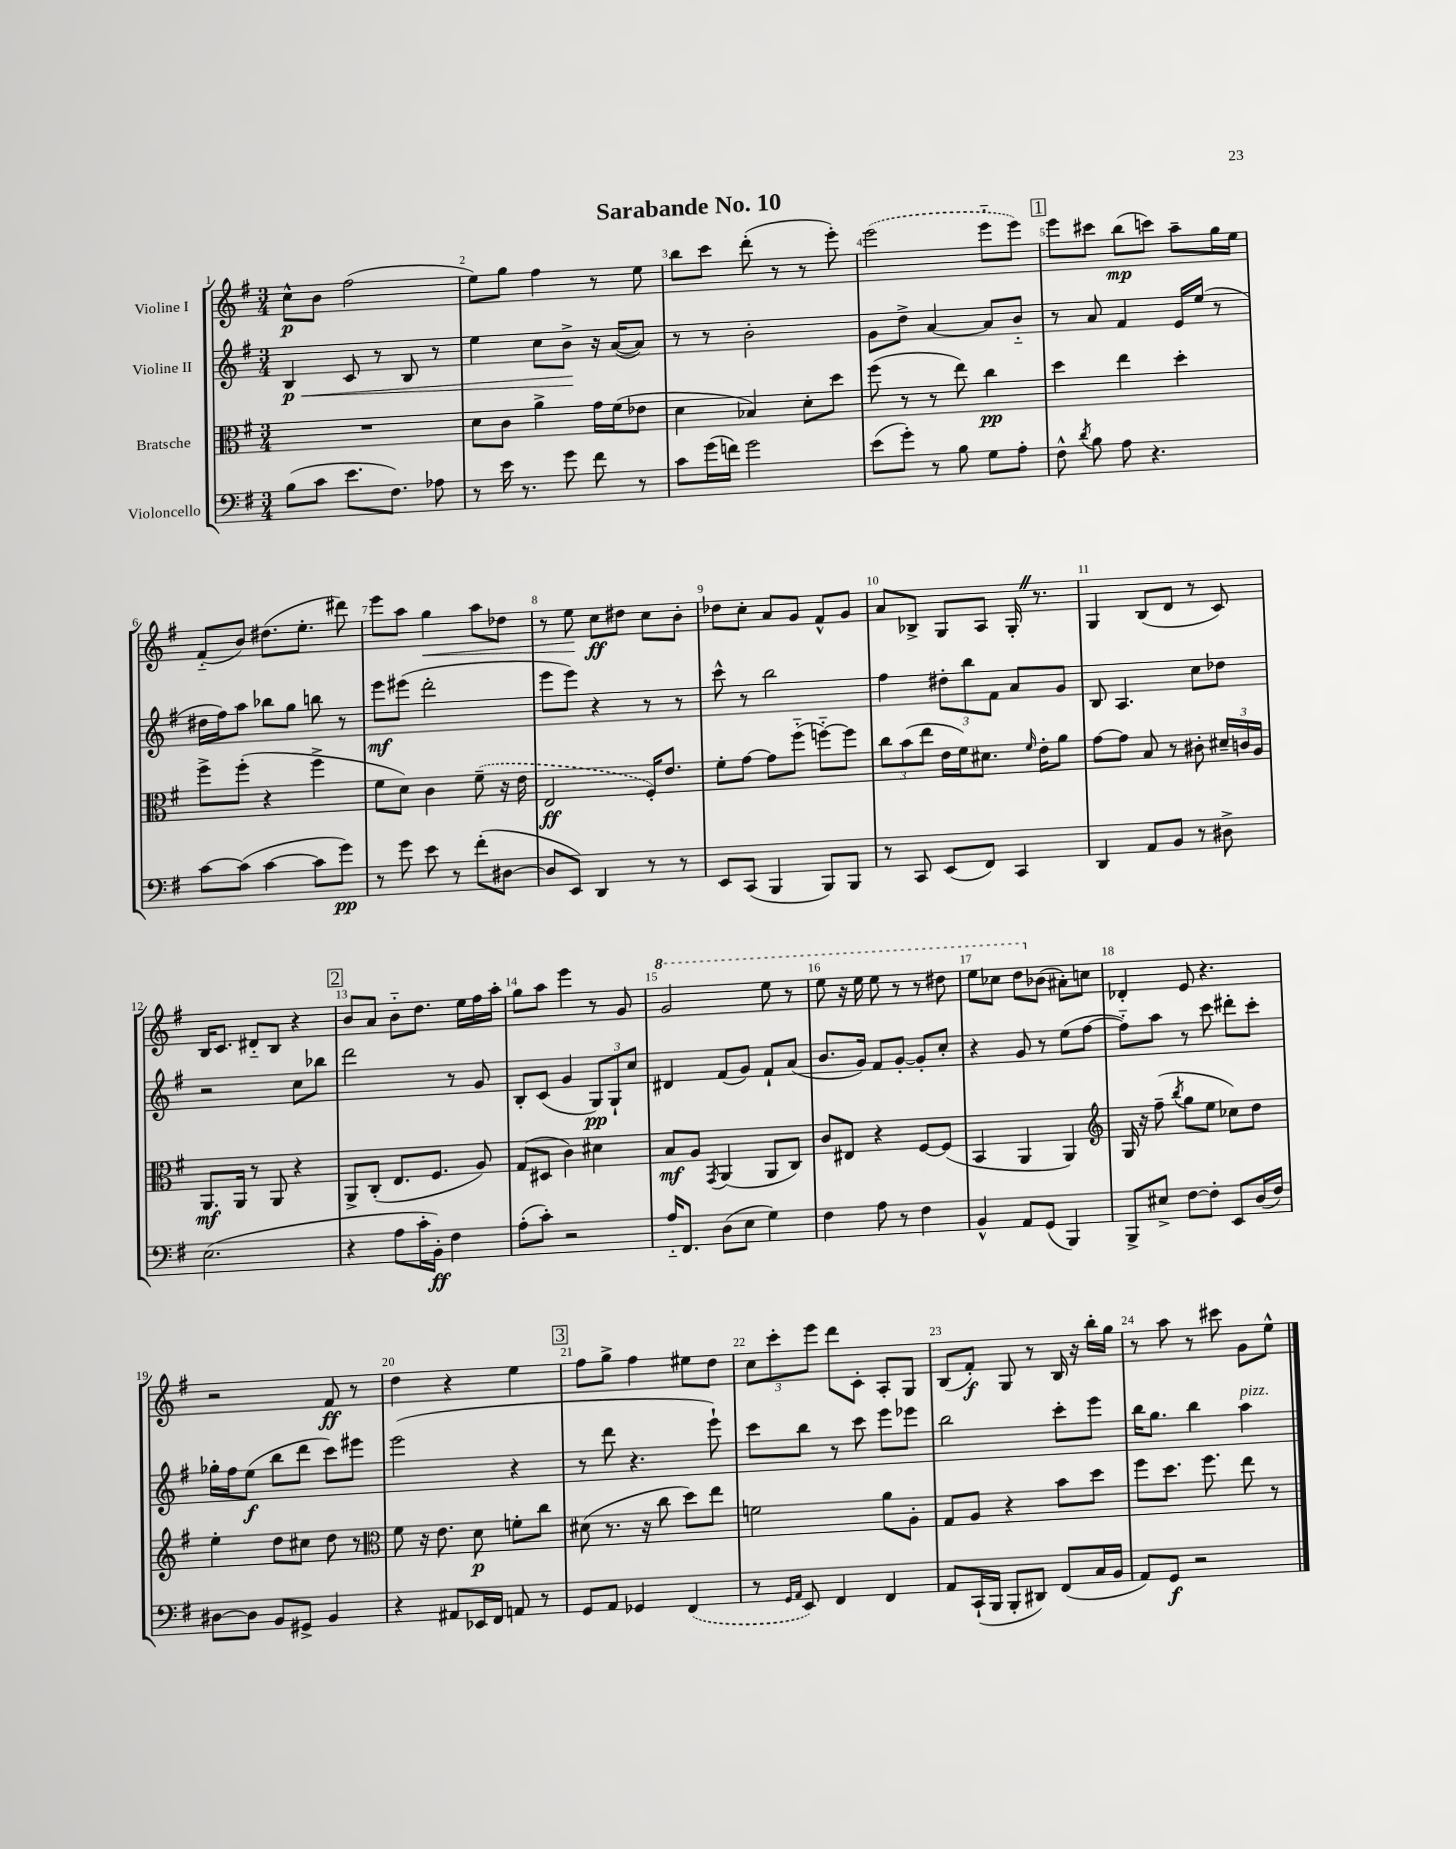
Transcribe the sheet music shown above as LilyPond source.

\header { title = "Sarabande No. 10" }
<<
\new StaffGroup <<
\new Staff = "s0" \with { instrumentName = "Violine I" } {
    \clef treble \key g \major \numericTimeSignature \time 3/4
    \autoBeamOff c''8[-^\p b'8] fis''2( |
    e''8[) g''8] fis''4 r8 e''8 |
    b''8[ c'''8] d'''8-.( r8 r8 e'''8-.) |
    \once \slurDashed e'''2( e'''8[-_ e'''8]) |
    \mark \markup { \box "1" } e'''8[ cis'''8] b''8[\mp( c'''8]) a''8[-- g''16 e''16] |
    fis'8[-_( b'8]) dis''8.[( e''8.]-. dis'''8) |
    e'''8[ a''8] g''4\< a''8[ des''8] |
    r8 e''8\! c''8[\ff dis''8] c''8[ b'8]-. |
    des''8[ c''8]-. a'8[ g'8] fis'8[-^ g'8] |
    a'8[ bes8]-> g8[ a8] g16-. \once \override BreathingSign.text = \markup { \musicglyph "scripts.caesura.straight" } \breathe r8. |
    g4 b8[( d'8] r8 c'8) |
    b16[ c'8.] dis'8[-_ b8] r4 |
    \mark \markup { \box "2" } b'8[ a'8] b'8[-_ d''8.] e''16[ fis''16 a''16]-. |
    g''8[ a''8] e'''4 r8 g'8 |
    \ottava #1 g''2 e'''8 r8 |
    e'''8 r16 e'''16 e'''8 r8 r8 dis'''8 |
    e'''8[ ces'''8] d'''8[ \ottava #0 bes'8]( ais'8[-.) c''!8] |
    des'4-. e'8 r4. |
    r2 fis'8\ff r8 |
    d''4 r4 e''4 |
    \mark \markup { \box "3" } fis''8[ g''8]-> fis''4 eis''8[ d''8] |
    \tuplet 3/2 { c''8[ c'''8-. e'''8] } d'''8[ c'8]-. a8[-. g8] |
    b8[( fis'8]-.\f) g8 r8 b16 r16 b''16[-. g''16] |
    r8 a''8 r8 cis'''8 g'8[ e''8]-^ \bar "|." |
}
\new Staff = "s1" \with { instrumentName = "Violine II" } {
    \clef treble \key g \major \numericTimeSignature \time 3/4
    \autoBeamOff b4\p\< c'8 r8 b8 r8 |
    e''4 c''8[ b'8]->\! r16 a'16[~( a'8]) |
    r8 r8 b'2-. |
    g'8[ d''8]-> a'4~ a'8[ b'8]-_ |
    \mark \markup { \box "1" } r8 a'8 fis'4 e'16[ e''16]( r8 |
    dis''16[ fis''16) a''8] bes''8[ g''8] b''8 r8 |
    e'''8[\mf eis'''8]( d'''2-. |
    e'''8[ e'''8]) r4 r8 r8 |
    c'''8-^ r8 b''2 |
    fis''4 \tuplet 3/2 { dis''8[-. b''8 fis'8] } a'8[ g'8] |
    b8 a4. c''8[ des''8] |
    r2 c''8[ bes''8] |
    \mark \markup { \box "2" } d'''2 r8 g'8 |
    b8[-. c'8]( g'4 \tuplet 3/2 { g8[\pp) g8-! c''8] } |
    dis'4 fis'8[( g'8]) fis'8[-! a'8]( |
    b'8.[ g'16]) fis'8[ g'8]~-. g'8[-. c''8]-. |
    r4 g'8 r8 e''8[( fis''8]~ |
    fis''8[-_) a''8] r8 c'''8 dis'''8[-. c'''8]-. |
    ges''16[-. fis''16 e''8]\f( b''8[ d'''8] c'''8[) eis'''8] |
    e'''2( r4 |
    \mark \markup { \box "3" } r8 d'''8 r4. e'''8-!) |
    c'''8[ b''8] r8 c'''8 e'''8[ ees'''8] |
    b''2 c'''8[-. e'''8] |
    b''16[ g''8.] b''4 a''4^\markup { \italic "pizz." } \bar "|." |
}
\new Staff = "s2" \with { instrumentName = "Bratsche" } {
    \clef alto \key g \major \numericTimeSignature \time 3/4
    \autoBeamOff R2. |
    d'8[ c'8] a'4-> g'16[ fis'16( ees'8] |
    d'4 bes4) d'8[-. d''8] |
    fis''8( r8 r8 e''8) c''4\pp |
    \mark \markup { \box "1" } d''4 e''4 d''4-. |
    fis''8[-> fis''8]-.( r4 fis''4-> |
    fis'8[ d'8]) c'4 \once \slurDashed fis'8--( r16 e'16 |
    e2\ff fis16[-.) e'8.] |
    fis'8[-. g'8]~ g'8[ fis''8]-_( f''8[~-_) f''8] |
    \tuplet 3/2 { c''8[ b'8( e''8] } e'16[ fis'16) dis'8.] \grace { fis'16 } e'16[-. a'8] |
    g'8[~ g'8] b8 r8 cis'8-. \tuplet 3/2 { dis'16[-- c'16 a16] } |
    a,8.[\mf a,16] r8 a,8 r4 |
    \mark \markup { \box "2" } a,8[-> c8]-.( e8.[ fis8.] a8) |
    g8[( dis8] c'4) dis'4 |
    b8[\mf a8] \acciaccatura { g,8 } a,4( a,8[ c8]) |
    c'8[ eis8] r4 fis8[~ fis8]( |
    b,4 a,4 a,4) |
    \clef treble g16 r16 fis''8--( \acciaccatura { b''8 } g''8[ e''8] ces''8[) d''8] |
    e''4-. d''8[ cis''8] d''8 r8 |
    \clef alto fis'8 r16 e'8. d'8\p f'8[-. c''8] |
    \mark \markup { \box "3" } dis'8( r8. r16 c''8 d''8[) e''8] |
    f'2 a'8[ a8]-. |
    g8[ a8] r4 b'8[ d''8] |
    fis''8[ d''8.] fis''8. e''8 r8 \bar "|." |
}
\new Staff = "s3" \with { instrumentName = "Violoncello" } {
    \clef bass \key g \major \numericTimeSignature \time 3/4
    \autoBeamOff b8[( c'8] e'8.[ fis8.]) aes8 |
    r8 e'16 r8. g'8 fis'8 r8 |
    c'8[ g'16( f'16]) g'2 |
    e'8[( g'8]-.) r8 b8 g8[ a8]-. |
    \mark \markup { \box "1" } fis8-^ \acciaccatura { d'8 } b8 a8 r4. |
    c'8[~ c'8]( c'4~ c'8[ g'8]\pp) |
    r8 g'8 e'8 r8 fis'8[-.( dis8]~ |
    dis8[ e,8]) d,4 r8 r8 |
    e,8[ c,8]( b,,4 b,,8[) b,,8] |
    r8 c,8 e,8[( fis,8]) c,4 |
    d,4 a,8[ b,8] r8 dis8-> |
    e2.( |
    \mark \markup { \box "2" } r4 a8[ c'16-. b,16]-.\ff) fis4 |
    a8[-.( c'8]-.) r2 |
    a16[-_ fis,8.] d8[( e8] g4) |
    fis4 a8 r8 fis4 |
    b,4-^ a,8[ g,8]( b,,4) |
    b,,8[-> eis8]-> fis8[~ fis8]-. e,8[ d16( fis16]) |
    dis8[~ dis8] b,8[ gis,8]-> b,4 |
    r4 ais,8[ ees,16 fis,16] a,8 r8 |
    \mark \markup { \box "3" } g,8[ a,8] ges,4 \once \slurDashed fis,4( |
    r8 \grace { g,16[ a,16] } e,8) fis,4 fis,4 |
    a,8[ c,16-!( b,,16] b,,8[-. dis,8]) fis,8[( c16 b,16] |
    a,8[) g,8]\f r2 \bar "|." |
}
>>
>>
\layout { \context { \Score \override BarNumber.break-visibility = ##(#f #t #t) barNumberVisibility = #all-bar-numbers-visible } }
